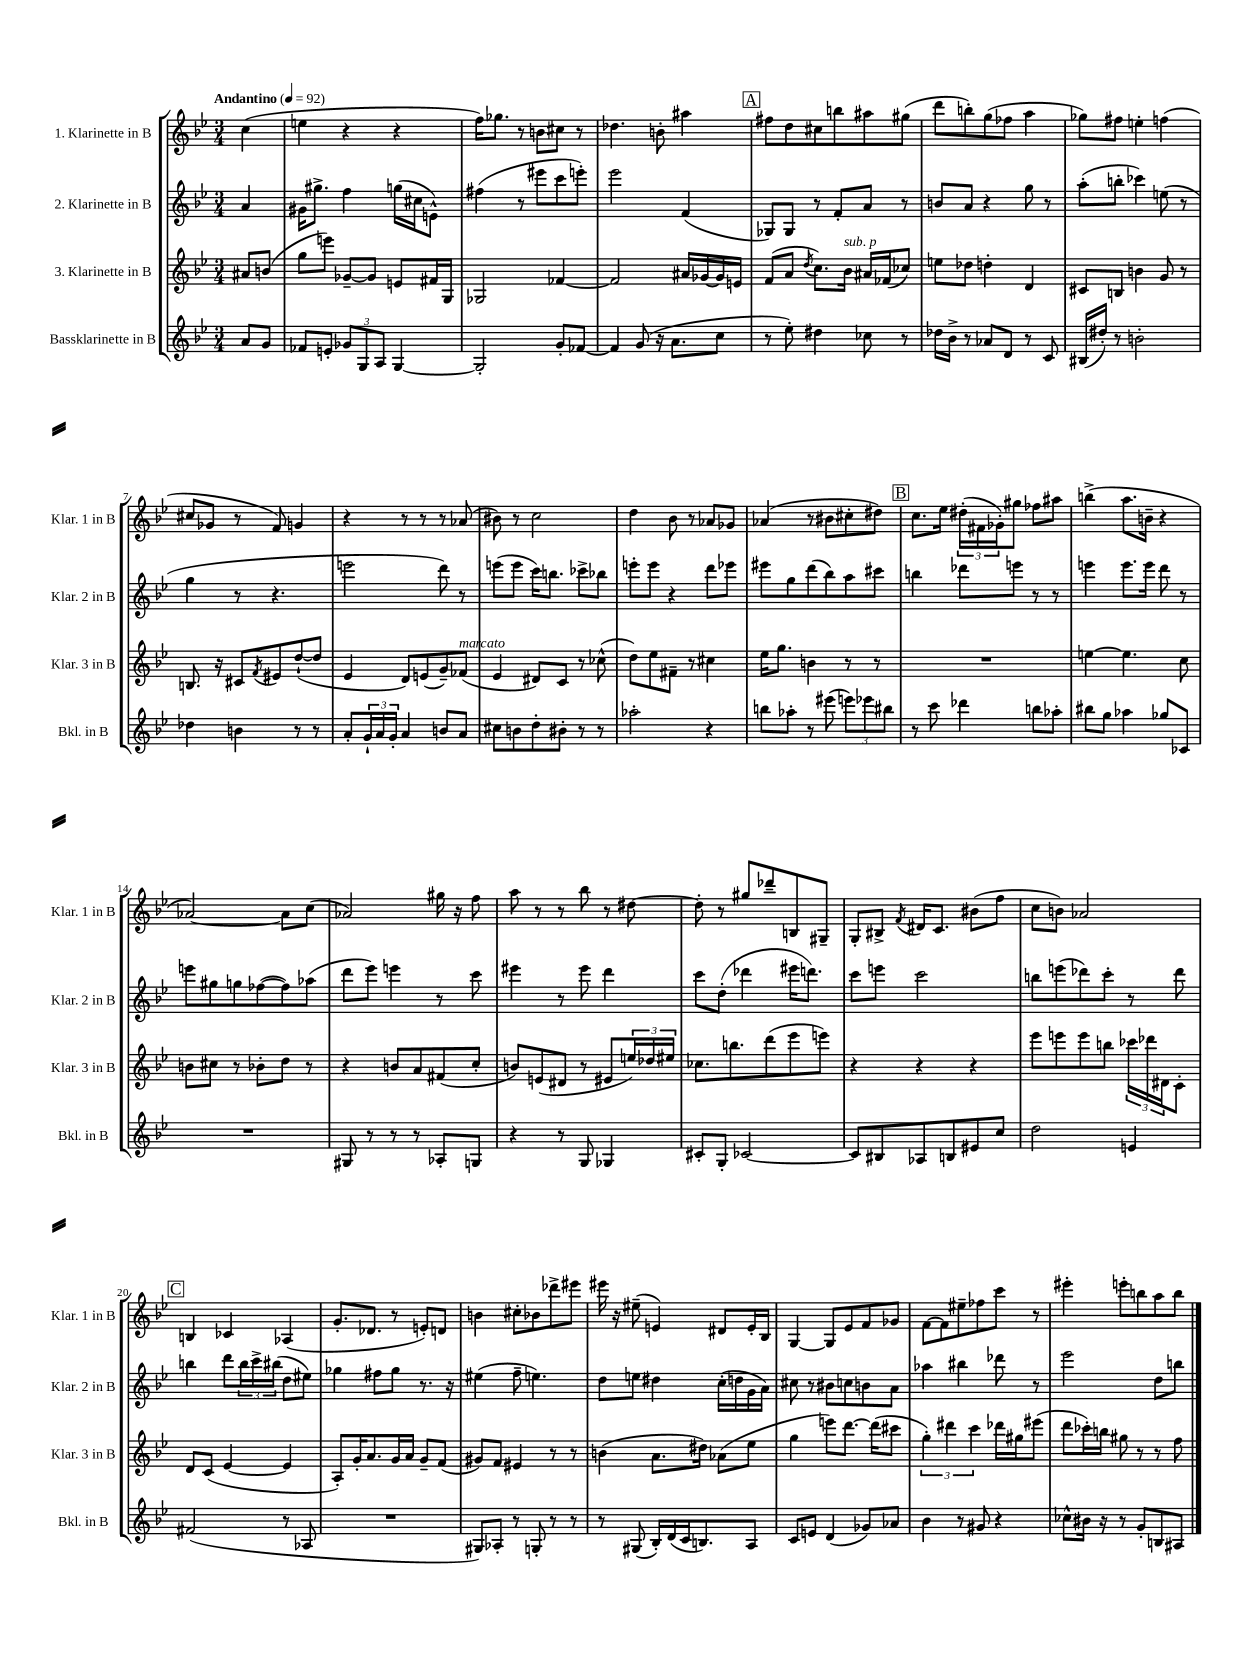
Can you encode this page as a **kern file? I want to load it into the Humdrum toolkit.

**kern	**kern	**kern	**kern
*staff4	*staff3	*staff2	*staff1
*clefG2	*clefG2	*clefG2	*clefG2
*k[b-e-]	*k[b-e-]	*k[b-e-]	*k[b-e-]
*M3/4	*M3/4	*M3/4	*M3/4
*MM92	*MM92	*MM92	*MM92
8a	8a#	4a	(4cc
8g	(8b	.	.
=	=	=	=
8f-	8gg	16g#	4ee
.	.	8.gg#^	.
8e'	8eee)	.	.
12g-	[8g-~	4ff	4r
12G	.	.	.
.	8g-]	.	.
12A	.	.	.
[4G	8e	(16gg	4r
.	.	16cc#	.
.	16f#	8e^^)	.
.	16G	.	.
=	=	=	=
2G']	2G-	(4ff#	16ff)
.	.	.	8.gg-
.	.	8r	8r
.	.	8eee#	8b
8g'	[4f-	8ccc	8cc#
[8f-	.	8eee')	8r
=	=	=	=
4f-]	2f-]	2eee-	4.dd-
(8g	.	.	.
16r	.	.	8b'
8.a	.	.	.
.	16a#	(4f	4aa#
.	[16g-	.	.
8cc	16g-]	.	.
.	16e	.	.
=	=	=	=
8r	(8f	8G-)	8ff#
8ee-')	8a	8G-	8dd
.	8qdd	.	.
4dd#	8.cc)	8r	8cc#
.	.	8f'	8bb
.	16b-	.	.
8cc-	16a#	8a	8aa#
.	(16f-	.	.
8r	8cc-)	8r	(8gg#
=	=	=	=
16dd-	8ee	8b	8ddd
16b-^	.	.	.
8r	8dd-	8a	8bb')
8a-	4dd'	4r	(8gg
8d	.	.	8ff-
8r	4d	8gg	4aa
8c	.	8r	.
=	=	=	=
(16B#	8c#	(8aa'	8gg-)
16dd#')	.	.	.
8r	8B	8bb'	8ff#
2b'	4b	4ccc-)	4ee'
.	8g	(8ee	(4ff
.	8r	8r	.
=	=	=	=
4dd-	8.B	4gg	8cc#
.	.	.	8g-
.	16r	.	.
4b	8c#	8r	8r
.	8qf	.	.
.	8e#	4.r	8f)
8r	([8dd`	.	4g
8r	8dd]	.	.
=	=	=	=
8a'	4e-	2eee	4r
24g`	.	.	.
24a	.	.	.
24g'	.	.	.
4a	8d)	.	8r
.	(8e	.	8r
8b	8g~)	8ddd)	8r
8a	(8f-	8r	(8a-
=	=	=	=
8cc#	4e-	(8eee	8b#)
8b	.	8eee	8r
8dd'	8d#)	16ccc)	2cc
.	.	8.bb	.
8b#'	8c	.	.
8r	8r	8ccc-^	.
8r	(8cc-^^	8bb-	.
=	=	=	=
2aa-'	8dd)	8eee'	4dd
.	8ee-	8eee	.
.	8f#~	4r	8b-
.	8r	.	8r
4r	4cc#	8ddd	8a-
.	.	8eee-	8g-
=	=	=	=
8bb	16ee-	8eee#	(4a-
.	8.gg	.	.
8aa-'	.	8gg	.
8r	4b	(8ddd	8r
(8eee#	.	8bb-)	8b#
12eee)	8r	8aa	8cc#'
12eee-	.	.	.
.	8r	8ccc#	8dd#)
12bb#	.	.	.
=	=	=	=
8r	2.r	4bb	8.cc
8ccc	.	.	.
.	.	.	16ee-
4ddd-	.	8ddd-	(24dd#'
.	.	.	24f#
.	.	.	24g-')
.	.	8eee	8gg#
8bb	.	8r	8ff-
8aa-'	.	8r	8aa#
=	=	=	=
8bb#	[4ee	4eee	(4bb^
8gg	.	.	.
4aa-	4.ee]	8.eee	8.aa
.	.	16eee	16b~
8gg-	.	8ddd	4r
8c-	8cc	8r	.
=	=	=	=
2.r	8b	8eee	[2a-)
.	8cc#	8gg#	.
.	8r	8gg	.
.	8b-'	([8ff-	.
.	8dd	8ff-])	8a-]
.	8r	(8aa-	(8cc
=	=	=	=
8G#	4r	8ddd	2a-)
8r	.	8eee-)	.
8r	8b	4eee	.
8r	8a	.	.
8A-'	(8f#	8r	16gg#
.	.	.	16r
8G	8cc'	8ccc	8ff
=	=	=	=
4r	8b)	4eee#	8aa
.	(8e	.	8r
8r	8d#	8r	8r
8G	8r	8eee#	8bb-
4G-	8e#	4ddd	8r
.	24ee)	.	[8dd#
.	24dd-	.	.
.	24ee#	.	.
=	=	=	=
8c#'	8.cc-	8ccc	8dd#']
8G'	.	(8dd'	8r
.	8.bb	.	.
[2c-	.	4ddd-	8gg#
.	(8ddd	.	8ddd-~
.	8eee-	16eee#	8B
.	.	8.ddd)	.
.	8eee)	.	8G#~
=	=	=	=
8c-]	4r	8ccc	8G'
8B#	.	8eee	8B#^
.	.	.	8qf
8A-	4r	2ccc	16d#
.	.	.	8.c
8B	.	.	.
8e#	4r	.	(8b#
8cc	.	.	8ff
=	=	=	=
2dd	8eee-	8bb	8cc
.	8eee	(8eee	8b)
.	8eee	8ddd-)	2a-
.	8bb	8ccc'	.
4e	24ccc-	8r	.
.	24ddd-	.	.
.	24d#	.	.
.	8c'	8ddd-	.
=	=	=	=
(2f#	8d	4bb	4B
.	(8c	.	.
.	[4e-	8ddd	4c-
.	.	24bb	.
.	.	24ccc^	.
.	.	(24bb#	.
8r	4e-]	8dd	(4A-
8A-	.	8ee#)	.
=	=	=	=
2.r	8A')	4gg-	8.g'
.	16g'	.	.
.	8.a	.	8.d-
.	.	8ff#	.
.	16g	8gg-	8r
.	16a	.	.
.	8g~	8.r	8e')
.	(8f	.	8d
.	.	16r	.
=	=	=	=
8G#)	8g#)	(4ee#	4b
8A-'	8f	.	.
8r	4e#	8ff~	8cc#'
8G'	.	4.ee)	8b-
8r	8r	.	8ddd-^
8r	8r	.	8eee#
=	=	=	=
8r	(4b	8dd	16eee#
.	.	.	16r
(8G#	.	8ee	(8ee#~
16B-')	8.a	4dd#	4e)
(16d	.	.	.
16c	.	.	.
8.B)	16dd#)	.	.
.	(8a-	(16cc'	8d#
.	.	16dd	.
8A	8ee-	16g	16e'
.	.	16a)	16B-
=	=	=	=
8c	4gg	8cc#	[4G
8e	.	8r	.
(4d	8eee)	8b#	8G]
.	[8.ddd	8cc	8e-
8g-)	.	8b	8f
.	(16ddd]	.	.
8a-	8ccc#	8a	8g-
=	=	=	=
4b-	6gg')	4aa-	[8f
.	.	.	8f]
.	6ddd#	.	.
8r	.	4bb#	8ee#~
.	6ccc	.	.
8g#	.	.	8ff-
4r	16ddd-	8ddd-	8ccc
.	16gg#	.	.
.	(8eee#	8r	8r
=	=	=	=
8cc-^^	8ddd	2eee-	4eee#'
16b#	16ccc-')	.	.
16r	16bb	.	.
8r	8gg#	.	8eee'
8g'	8r	.	8bb
8B	8r	8dd	8aa
8A#	8ff	8bb	8bb
==	==	==	==
*-	*-	*-	*-
